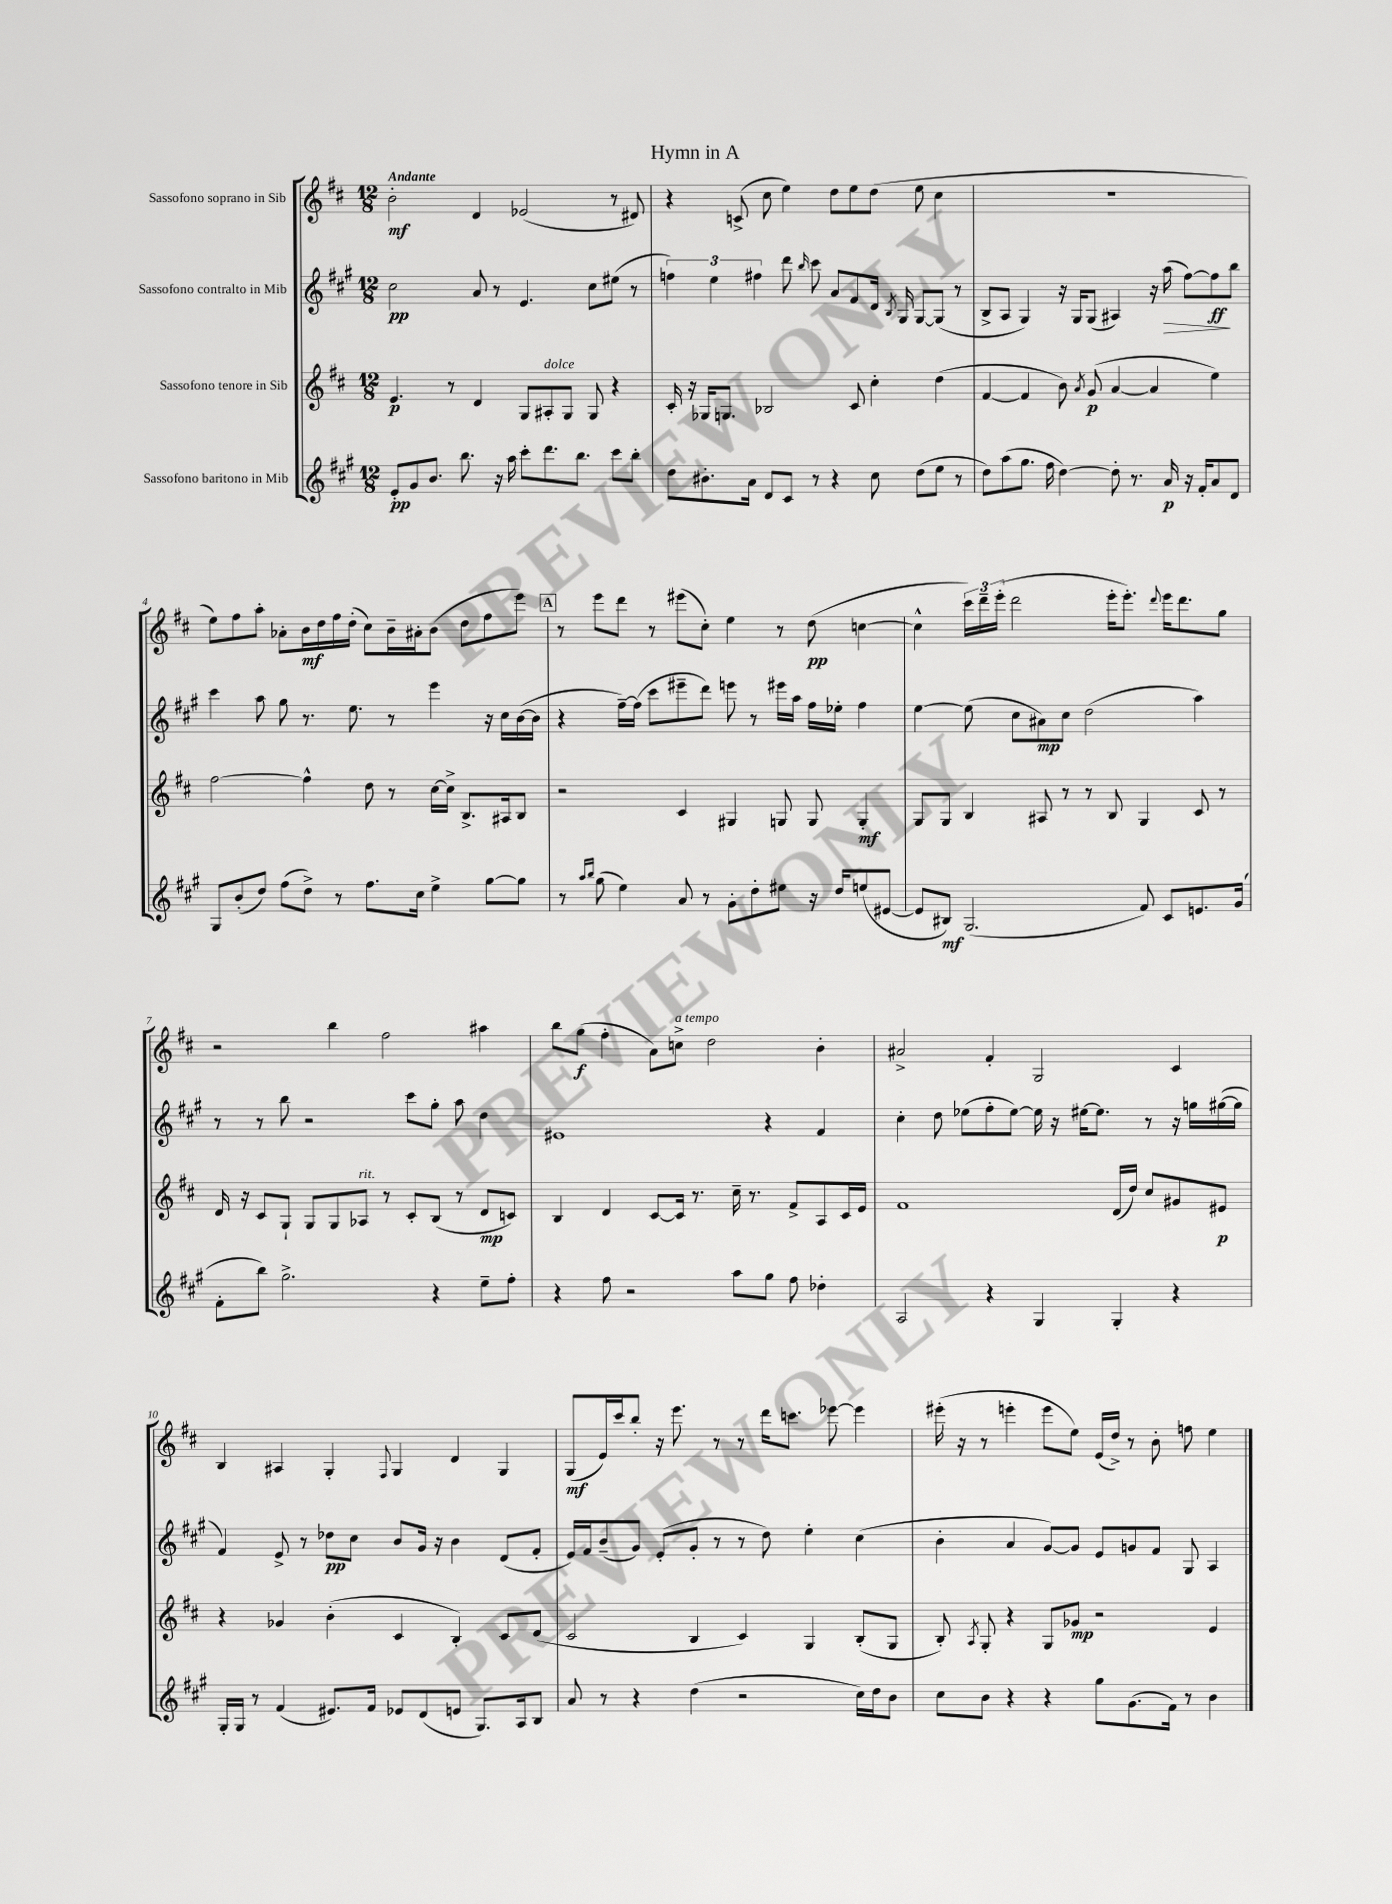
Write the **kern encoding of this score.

**kern	**dynam	**kern	**dynam	**kern	**dynam	**kern	**dynam
*part4	*part4	*part3	*part3	*part2	*part2	*part1	*part1
*staff4	*staff4	*staff3	*staff3	*staff2	*staff2	*staff1	*staff1
*I"Sassofono baritono in Mib	*	*I"Sassofono tenore in Sib	*	*I"Sassofono contralto in Mib	*	*I"Sassofono soprano in Sib	*
*clefG2	*	*clefG2	*	*clefG2	*	*clefG2	*
*k[f#c#g#]	*	*k[f#c#]	*	*k[f#c#g#]	*	*k[f#c#]	*
*M12/8	*	*M12/8	*	*M12/8	*	*M12/8	*
=1	=1	=1	=1	=1	=1	=1	=1
!	!	!	!	!	!	!LO:TX:a:B:t=Andante	!
8e'/L	pp	4.e/	p	2cc#\	pp	2b'\	mf
8g#/	.	.	.	.	.	.	.
8.b/J	.	.	.	.	.	.	.
.	.	8r	.	.	.	.	.
8.bb\	.	.	.	.	.	.	.
.	.	4d/	.	8a/	.	4d/	.
16r	.	.	.	8r	.	.	.
16aa\	.	.	.	.	.	.	.
8ccc#'\L	.	8G/L	.	4.e/	.	(2e-X/	.
!	!	!LO:TX:a:i:t=dolce	!	!	!	!	!
8.ddd\	.	8A#X'/	.	.	.	.	.
.	.	8G/J	.	.	.	.	.
8.bb\J	.	.	.	.	.	.	.
.	.	8G/	.	8cc#\L	.	.	.
8ccc#\L	.	4r	.	(8ee#X\J	.	8r	.
8bb'\J	.	.	.	8r	.	8d#X/)	.
=2	=2	=2	=2	=2	=2	=2	=2
8dd\L	.	16c#'/	.	6ffn\)	.	4r	.
.	.	16r	.	.	.	.	.
8.b#X'\	.	16G-X/KL	.	.	.	.	.
.	.	.	.	6ee\	.	.	.
.	.	8.Gn/J	.	.	.	.	.
.	.	.	.	.	.	(8cn^/	.
16a\Jk	.	.	.	.	.	.	.
.	.	.	.	6ff#X\	.	.	.
8d/L	.	2B-X/	.	.	.	8cc#\	.
8c#/J	.	.	.	8ddd\	.	4ee\)	.
.	.	.	.	16qqbb/	.	.	.
8r	.	.	.	8ccc#\	.	.	.
4r	.	.	.	8a/L	.	8dd\L	.
.	.	8c#/	.	8f#/	.	8ee\	.
8cc#\	.	4cc#'\	.	16d/Jk	.	(8dd\J	.
.	.	.	.	8qB/	.	.	.
.	.	.	.	16G#/	.	.	.
(8dd\L	.	.	.	[8G#/L	.	8ee\	.
8ee\J	.	(4dd\	.	(8G#/J]	.	4cc#\	.
8r	.	.	.	8r	.	.	.
=3	=3	=3	=3	=3	=3	=3	=3
8dd\L)	.	[4f#/	.	8B^/L	.	1.r	.
(8aa\	.	.	.	8A/J	.	.	.
8.gg#\J	.	4f#/]	.	4G#/)	.	.	.
16ff#\	.	.	.	.	.	.	.
[4dd\)	.	8b\)	.	16r	.	.	.
.	.	.	.	16G#/KL	.	.	.
.	.	8qa/	.	.	.	.	.
.	.	(8g/	p	(8G#/J	.	.	.
8dd'\]	.	[4a/	.	4A#X/)	.	.	.
8.r	.	.	.	.	.	.	.
.	.	4a/]	.	16r	.	.	.
!	!	!	!	!	!LO:HP:b	!	!
16a/	p	.	.	(16aa\	>	.	.
16r	.	.	.	[8ff#\L)	.	.	.
16f#'/KL	.	.	.	.	.	.	.
8a/	.	4ee\)	.	8ff#\]	ff	.	.
8d/J	.	.	.	8bb\J	]	.	.
!!LO:LB:g=z
=4	=4	=4	=4	=4	=4	=4	=4
8G#/L	.	[2ff#\	.	4ccc#\	.	8ee\L)	.
(8b'/	.	.	.	.	.	8ff#\	.
8dd/J)	.	.	.	8aa\	.	8aa'\J	.
(8ff#\L	.	.	.	8gg#\	.	8a-X'\L	.
8dd^\J)	.	4ff#^^\]	.	8.r	.	16b\L	mf
.	.	.	.	.	.	16dd\	.
8r	.	.	.	.	.	16ff#\	.
.	.	.	.	8.ee\	.	(16dd'\JJ	.
8.ff#\L	.	8dd\	.	.	.	8cc#\L)	.
.	.	8r	.	8r	.	16b~\L	.
16cc#\Jk	.	.	.	.	.	16a#X'\J	.
4ee^\	.	[16cc#\LL	.	4eee\	.	(8b\J	.
.	.	16cc#^\JJ]	.	.	.	.	.
.	.	8.B^/L	.	.	.	8dd\L	.
[8gg#\L	.	.	.	16r	.	8ff#\	.
.	.	16A#X/k	.	16cc#\LL	.	.	.
8gg#\J]	.	8B/J	.	([16b\	.	8eee\J)	.
.	.	.	.	16b\JJ]	.	.	.
!!LO:REH:place=s1:t=A
=5	=5	=5	=5	=5	=5	=5	=5
8r	.	2r	.	4r	.	8r	.
16qqaa/LL	.	.	.	.	.	.	.
16qqbb/JJ	.	.	.	.	.	.	.
(8gg#\	.	.	.	.	.	8eee\L	.
4ee\)	.	.	.	[16ff#~\LL)	.	8ddd\J	.
.	.	.	.	(16ff#\JJ]	.	.	.
.	.	.	.	8ccc#\L	.	8r	.
8a/	.	4c#/	.	8eee#X~\	.	(8eee#X\L	.
8r	.	.	.	8ddd\J)	.	8cc#'\J)	.
8g#'\L	.	4G#X/	.	8eeen\	.	4ee\	.
8dd'\	.	.	.	8r	.	.	.
8ee#X\J	.	8Gn/	.	16eee#X\LL	.	8r	.
.	.	.	.	16aa\JJ	.	.	.
16r	.	8G/	.	16ff#\LL	.	(8dd\	pp
16dd/KL	.	.	.	16ee-X'\JJ	.	.	.
(8een/	.	4G'/	mf	4ff#\	.	[4ccn\	.
[8e#X/J	.	.	.	.	.	.	.
=6	=6	=6	=6	=6	=6	=6	=6
8e#/L]	.	8G/L	.	[4ee\	.	4cc^^\]	.
8B#X/J)	mf	8G/J	.	.	.	.	.
(2.G#/	.	4B/	.	(8ee\]	.	24ccc#\LL)	.
.	.	.	.	.	.	24ddd~\	.
.	.	.	.	.	.	(24eee'\JJ	.
.	.	.	.	8cc#\L	.	2ddd\	.
.	.	8A#X/	.	8a#X\)	mp	.	.
.	.	8r	.	8cc#\J	.	.	.
.	.	8r	.	(2dd\	.	.	.
.	.	8B/	.	.	.	16eee'\KL	.
.	.	.	.	.	.	8.eee'\J)	.
8f#/)	.	4G/	.	.	.	.	.
.	.	.	.	.	.	8qqddd/	.
8c#/L	.	.	.	.	.	16eee\KL	.
.	.	.	.	.	.	8.ddd\	.
8.en/	.	8c#/	.	4aa\)	.	.	.
.	.	8r	.	.	.	8gg\J	.
(16g#/Jk	.	.	.	.	.	.	.
!!LO:LB:g=z
=7	=7	=7	=7	=7	=7	=7	=7
8f#'\L	.	16d/	.	8r	.	2r	.
.	.	16r	.	.	.	.	.
8bb\J)	.	8c#/L	.	8r	.	.	.
2.gg#^\	.	8G`/J	.	8bb\	.	.	.
.	.	8G/L	.	2r	.	.	.
.	.	8G/	.	.	.	4bb\	.
!	!	!LO:TX:a:i:t=rit.	!	!	!	!	!
.	.	8A-X/J	.	.	.	.	.
.	.	8r	.	.	.	2ff#\	.
.	.	8c#'/L	.	8ccc#\L	.	.	.
4r	.	(8B/J	.	8gg#'\J	.	.	.
.	.	8r	.	8aa\	.	.	.
8ee~\L	.	8d/L	mp	4dd\	.	4aa#X\	.
8ff#'\J	.	8cn/J)	.	.	.	.	.
=8	=8	=8	=8	=8	=8	=8	=8
4r	.	4B/	.	1e#X	.	8bb\L	.
.	.	.	.	.	.	(8gg\J	f
8ff#\	.	4d/	.	.	.	4ff#'\	.
2r	.	.	.	.	.	.	.
.	.	[8c#/L	.	.	.	8a\L)	.
!	!	!	!	!	!	!LO:TX:a:i:t=a tempo	!
.	.	16c#/Jk]	.	.	.	8ccn^\J	.
.	.	8.r	.	.	.	.	.
.	.	.	.	.	.	2dd\	.
8aa\L	.	16cc#~\	.	.	.	.	.
.	.	8.r	.	.	.	.	.
8gg#\J	.	.	.	4r	.	.	.
8ff#\	.	8f#^/L	.	.	.	.	.
4dd-X'\	.	8A/	.	4f#/	.	4b'\	.
.	.	16c#/L	.	.	.	.	.
.	.	16e/JJ	.	.	.	.	.
=9	=9	=9	=9	=9	=9	=9	=9
2A/	.	1f#	.	4cc#'\	.	2a#X^/	.
.	.	.	.	8dd\	.	.	.
.	.	.	.	(8ee-X\L	.	.	.
4r	.	.	.	8ff#'\	.	4f#'/	.
.	.	.	.	[8ee-\J)	.	.	.
4G#/	.	.	.	16ee-\]	.	2G/	.
.	.	.	.	16r	.	.	.
.	.	.	.	[16ee#X\KL	.	.	.
.	.	.	.	8.ee#\J]	.	.	.
4G#'/	.	(16d/LL	.	.	.	.	.
.	.	16dd/JJ)	.	.	.	.	.
.	.	8cc#/L	.	8r	.	.	.
4r	.	8g#X/	.	16r	.	4c#/	.
.	.	.	.	16ggn\LL	.	.	.
.	.	8e#X/J	p	([16gg#X\	.	.	.
.	.	.	.	16gg#\JJ]	.	.	.
!!LO:LB:g=z
=10	=10	=10	=10	=10	=10	=10	=10
16G#'/LL	.	4r	.	4f#/)	.	4B/	.
16G#/JJ	.	.	.	.	.	.	.
8r	.	.	.	.	.	.	.
(4f#/	.	4g-X/	.	8e^/	.	4A#X/	.
.	.	.	.	8r	.	.	.
8.e#X/L)	.	(4b'\	.	8dd-X\L	pp	4G'/	.
.	.	.	.	8cc#\J	.	.	.
16f#/Jk	.	.	.	.	.	.	.
.	.	.	.	.	.	8qqF#/	.
8e-X/L	.	4c#/	.	8b/L	.	4G/	.
(8d/	.	.	.	16g#/Jk	.	.	.
.	.	.	.	16r	.	.	.
8en/J	.	4B'/)	.	4b\	.	4d/	.
8.G#/L)	.	.	.	.	.	.	.
.	.	8c#/L	.	(8d/L	.	4G/	.
16A/k	.	.	.	.	.	.	.
8B/J	.	(8d/J	.	8f#'/J	.	.	.
=11	=11	=11	=11	=11	=11	=11	=11
8a/	.	2c#/	.	16e/LL)	.	(8G/L	mf
.	.	.	.	16f#/J	.	.	.
8r	.	.	.	(8b~/	.	16e/L)	.
.	.	.	.	.	.	16ccc#/J	.
4r	.	.	.	8g#/J)	.	8bb'/J	.
.	.	.	.	(8e'/L	.	16r	.
.	.	.	.	.	.	8.eee\	.
(4dd\	.	4B/	.	8g#'/J	.	.	.
.	.	.	.	8r	.	8r	.
2r	.	4c#/)	.	8r	.	8r	.
.	.	.	.	8dd\)	.	16ddd\KL	.
.	.	.	.	.	.	8.cccn\J	.
.	.	4G/	.	4ee'\	.	.	.
.	.	.	.	.	.	[8eee-X\	.
16cc#\LL)	.	(8B'/L	.	(4cc#\	.	4eee-\]	.
16dd\J	.	.	.	.	.	.	.
8b\J	.	8G/J	.	.	.	.	.
=12	=12	=12	=12	=12	=12	=12	=12
8cc#\L	.	8B'/)	.	4b'\	.	(16eee#X'\	.
.	.	.	.	.	.	16r	.
.	.	8qA/	.	.	.	.	.
8b\J	.	8G'/	.	.	.	8r	.
4r	.	4r	.	4a/	.	4eeen'\	.
4r	.	8G/L	.	[8g#/L)	.	8eee\L	.
.	.	8g-X/J	mp	8g#/J]	.	8ee\J)	.
8gg#\L	.	2r	.	8e/L	.	(16e/LL	.
.	.	.	.	.	.	16dd^/JJ)	.
(8.g#\	.	.	.	8gn/	.	8r	.
.	.	.	.	8f#/J	.	8b'\	.
16f#\Jk)	.	.	.	.	.	.	.
8r	.	.	.	8G#/	.	8ffn\	.
4b\	.	4e/	.	4A/	.	4ee\	.
==	==	==	==	==	==	==	==
*-	*-	*-	*-	*-	*-	*-	*-
